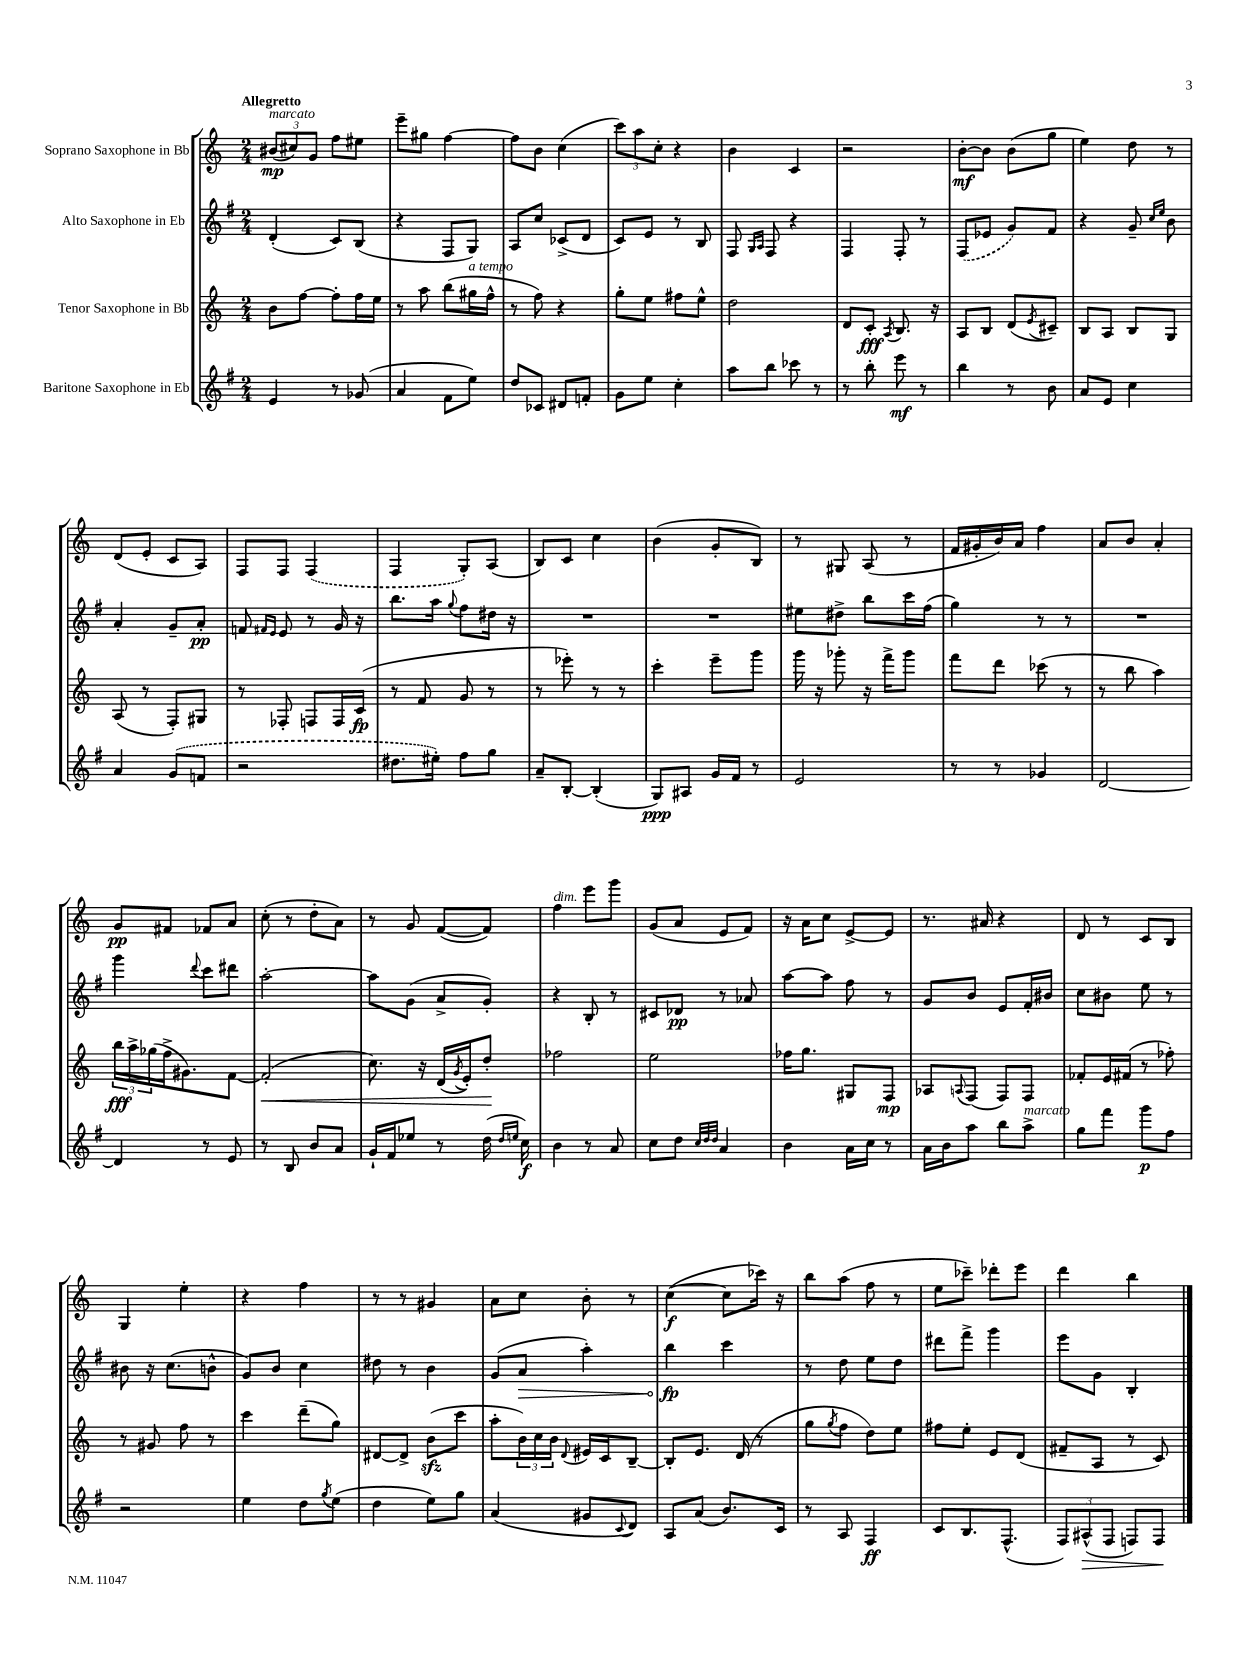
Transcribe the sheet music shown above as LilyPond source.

<<
\new StaffGroup <<
\new Staff = "s0" \with { instrumentName = "Soprano Saxophone in Bb" } {
    \clef treble \key c \major \numericTimeSignature \time 2/4 \tempo "Allegretto"
    \tuplet 3/2 { bis'8\mp^\markup { \italic "marcato" }( cis''8) g'8 } f''8 eis''8 |
    e'''8-- gis''8 f''4~ |
    f''8 b'8 c''4( |
    \tuplet 3/2 { c'''8) a''8 c''8-. } r4 |
    b'4 c'4 |
    r2 |
    b'8~-.\mf b'8 b'8( g''8 |
    e''4) d''8 r8 |
    d'8( e'8-. c'8 a8) |
    f8 f8 \once \slurDashed f4( |
    f4 g8-.) a8( |
    b8) c'8 c''4 |
    b'4( g'8-. b8) |
    r8 gis8 a8( r8 |
    f'16 gis'16-. b'16) a'16 f''4 |
    a'8 b'8 a'4-. |
    g'8\pp fis'8 fes'8 a'8 |
    c''8-.( r8 d''8-. a'8) |
    r8 g'8 f'8~( f'8) |
    f''4^\markup { \italic "dim." } e'''8 g'''8 |
    g'8( a'8 e'8 f'8) |
    r16 a'16 c''8 e'8~-> e'8 |
    r8. ais'16 r4 |
    d'8 r8 c'8 b8 |
    g4 e''4-. |
    r4 f''4 |
    r8 r8 gis'4 |
    a'8 c''8 b'8-. r8 |
    c''4~\f( c''8 ces'''16) r16 |
    b''8 a''8( f''8 r8 |
    e''8 ces'''8--) des'''8-. e'''8 |
    d'''4 b''4 \bar "|." |
}
\new Staff = "s1" \with { instrumentName = "Alto Saxophone in Eb" } {
    \clef treble \key g \major \numericTimeSignature \time 2/4
    d'4-.( c'8) b8( |
    r4 fis8 g8) |
    a8 c''8 ces'8->( d'8 |
    c'8) e'8 r8 b8 |
    fis8 \grace { g16 a16 } fis8 r4 |
    fis4 fis8-. r8 |
    \once \slurDashed fis8( ees'8 g'8) fis'8 |
    r4 g'8-- \grace { c''16 e''16 } b'8 |
    a'4-. g'8-- a'8-.\pp |
    f'8 \grace { fis'16 e'16 } e'8 r8 g'16 r16 |
    b''8. a''16 \appoggiatura { g''8 } fis''8 dis''16 r16 |
    R2 |
    R2 |
    eis''8 dis''8-> b''8 c'''16 fis''16( |
    g''4) r8 r8 |
    R2 |
    g'''4 \appoggiatura { d'''8 } c'''8 dis'''8 |
    a''2~-. |
    a''8 g'8( a'8-> g'8-.) |
    r4 b8-. r8 |
    cis'8 des'8\pp r8 aes'8 |
    a''8~ a''8 fis''8 r8 |
    g'8 b'8 e'8 fis'16-. bis'16 |
    c''8 bis'8 e''8 r8 |
    bis'8 r16 c''8.( b'8-^ |
    g'8) b'8 c''4 |
    dis''8 r8 b'4 |
    g'8( \once \override Hairpin.circled-tip = ##t a'8\> a''4-.) |
    b''4\fp\! c'''4 |
    r8 d''8 e''8 d''8 |
    dis'''8 fis'''8-> g'''4 |
    e'''8 g'8 b4-. \bar "|." |
}
\new Staff = "s2" \with { instrumentName = "Tenor Saxophone in Bb" } {
    \clef treble \key c \major \numericTimeSignature \time 2/4
    b'8 f''8~ f''8-. f''16 e''16 |
    r8 a''8 b''8( gis''16^\markup { \italic "a tempo" } f''16-^ |
    r8 f''8) r4 |
    g''8-. e''8 fis''8 e''8-^ |
    d''2 |
    d'8 c'8-.\fff \acciaccatura { a8 } b8. r16 |
    a8 b8 d'8( \acciaccatura { e'8 } cis'8--) |
    b8 a8 b8 g8 |
    a8( r8 f8-.) gis8 |
    r8 fes8-. f8 f16 c'16\fp( |
    r8 f'8 g'8 r8 |
    r8 ees'''8-.) r8 r8 |
    c'''4-. e'''8-- g'''8 |
    g'''16 r16 ges'''8-. r16 f'''16-> ges'''8 |
    f'''8 d'''8 ces'''8( r8 |
    r8 b''8 a''4) |
    \tuplet 3/2 { b''16\fff a''16-> ges''16( } f''16-> gis'8.) f'8~ |
    f'2-.\<( |
    c''8.) r16 d'16( \acciaccatura { g'8 } e'16-.) d''8-.\! |
    fes''2 |
    e''2 |
    fes''16 g''8. gis8 f8\mp |
    aes8 \appoggiatura { a8 } f8( f8) f8 |
    fes'8-. e'16 fis'16( r8 fes''8-.) |
    r8 gis'8 f''8 r8 |
    c'''4 d'''8--( g''8) |
    dis'8~ dis'8-> b'8\sfz( c'''8 |
    a''8-. \tuplet 3/2 { b'16) c''16 b'16 } \appoggiatura { d'8 } eis'16 c'16 b8~-- |
    b8-. e'8. d'16( r8 |
    g''8 \acciaccatura { g''8 } f''8 d''8) e''8 |
    fis''8 e''8-. e'8 d'8( |
    fis'8-- a8 r8 c'8) \bar "|." |
}
\new Staff = "s3" \with { instrumentName = "Baritone Saxophone in Eb" } {
    \clef treble \key g \major \numericTimeSignature \time 2/4
    e'4 r8 ges'8( |
    a'4 fis'8 e''8) |
    d''8 ces'8 dis'8 f'8-. |
    g'8 e''8 c''4-. |
    a''8 b''8 ces'''8 r8 |
    r8 b''8-. e'''8\mf r8 |
    b''4 r8 b'8 |
    a'8 e'8 c''4 |
    a'4 \once \slurDashed g'8( f'8 |
    r2 |
    dis''8. eis''16-.) fis''8 g''8 |
    a'8-- b8~-. b4-.( |
    g8\ppp) ais8 g'16 fis'16 r8 |
    e'2 |
    r8 r8 ges'4 |
    d'2~ |
    d'4 r8 e'8 |
    r8 b8 b'8 a'8 |
    g'16-! fis'16 ees''8 r8 d''16( \grace { d''16 e''16 } c''16\f) |
    b'4 r8 a'8 |
    c''8 d''8 \grace { c''32 d''32 d''32 } a'4 |
    b'4 a'16 c''16 r8 |
    a'16 b'16 a''8 b''8 a''8->^\markup { \italic "marcato" } |
    g''8 fis'''8 g'''8\p fis''8 |
    r2 |
    e''4 d''8 \acciaccatura { g''8 } e''8( |
    d''4 e''8) g''8 |
    a'4( gis'8 \appoggiatura { c'8 } d'8) |
    a8 a'8( b'8.) c'16 |
    r8 a8 fis4\ff |
    c'8 b8. fis8.-^( |
    \tuplet 3/2 { fis8) ais8-^\>( fis8 } f8) f8\! \bar "|." |
}
>>
>>
\layout { \context { \Score \remove "Bar_number_engraver" } }
